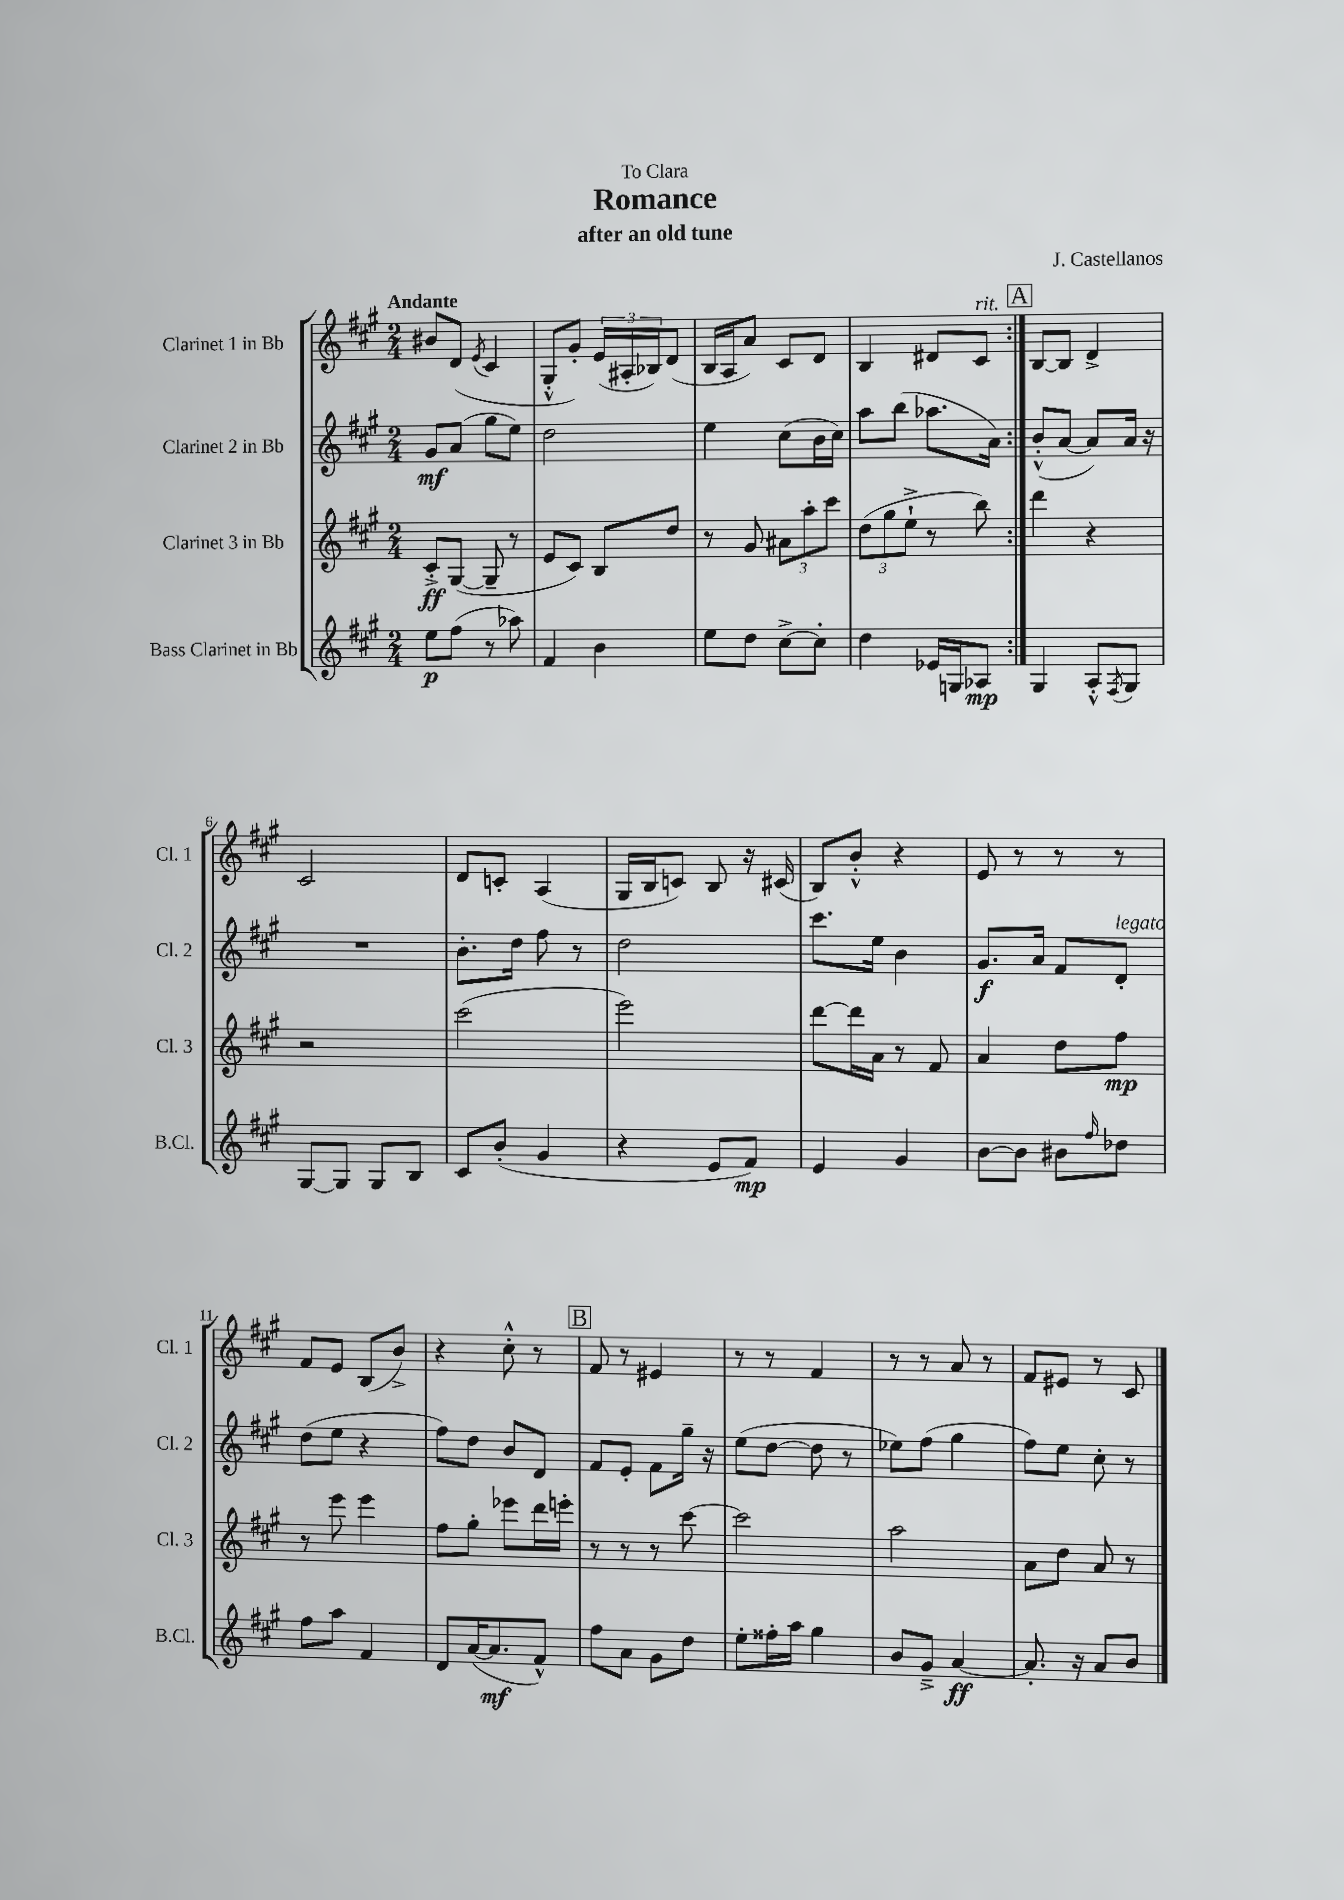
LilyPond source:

\header { title = "Romance" composer = "J. Castellanos" subtitle = "after an old tune" dedication = "To Clara" }
<<
\new StaffGroup <<
\new Staff = "s0" \with { instrumentName = "Clarinet 1 in Bb" shortInstrumentName = "Cl. 1" } {
    \clef treble \key a \major \numericTimeSignature \time 2/4 \tempo "Andante"
    \repeat volta 2 { bis'8 d'8( \acciaccatura { e'8 } cis'4 |
    gis8-.-^ gis'8-.) \tuplet 3/2 { e'16( ais16-. bes16) } d'8( |
    b16 a16 a'8) cis'8 d'8 |
    b4 dis'8 cis'8^\markup { \italic "rit." } | }
    \mark \markup { \box "A" } b8~ b8 d'4-> |
    cis'2 |
    d'8 c'8-. a4( |
    gis16 b16 c'8) b8 r16 cis'16( |
    b8) b'8-.-^ r4 |
    e'8 r8 r8 r8 |
    fis'8 e'8 b8( b'8->) |
    r4 cis''8-.-^ r8 |
    \mark \markup { \box "B" } fis'8 r8 eis'4 |
    r8 r8 fis'4 |
    r8 r8 a'8 r8 |
    fis'8 eis'8 r8 cis'8 \bar "|." |
}
\new Staff = "s1" \with { instrumentName = "Clarinet 2 in Bb" shortInstrumentName = "Cl. 2" } {
    \clef treble \key a \major \numericTimeSignature \time 2/4
    \repeat volta 2 { gis'8\mf a'8( gis''8 e''8) |
    d''2 |
    e''4 cis''8( b'16 cis''16) |
    a''8 b''8( aes''8. a'16) | }
    \mark \markup { \box "A" } b'8-.-^( a'8~ a'8) a'16 r16 |
    R2 |
    b'8.-. d''16 fis''8 r8 |
    d''2 |
    cis'''8. e''16 b'4 |
    gis'8.\f a'16 fis'8 d'8-.^\markup { \italic "legato" } |
    d''8( e''8 r4 |
    fis''8) d''8 b'8 d'8 |
    \mark \markup { \box "B" } fis'8 e'8-. fis'8 gis''16-- r16 |
    e''8( d''8~ d''8 r8 |
    ees''8) fis''8( gis''4 |
    fis''8) e''8 cis''8-. r8 \bar "|." |
}
\new Staff = "s2" \with { instrumentName = "Clarinet 3 in Bb" shortInstrumentName = "Cl. 3" } {
    \clef treble \key a \major \numericTimeSignature \time 2/4
    \repeat volta 2 { cis'8-.->\ff gis8~( gis8-- r8 |
    e'8 cis'8) b8 d''8 |
    r8 gis'8 \tuplet 3/2 { ais'8 a''8-. cis'''8 } |
    \tuplet 3/2 { d''8( gis''8 e''8-!-> } r8 b''8) | }
    \mark \markup { \box "A" } d'''4 r4 |
    r2 |
    cis'''2( |
    e'''2) |
    d'''8~ d'''16 a'16 r8 fis'8 |
    a'4 d''8 fis''8\mp |
    r8 e'''8 e'''4 |
    fis''8 gis''8-. ees'''8 d'''16 e'''16-. |
    \mark \markup { \box "B" } r8 r8 r8 cis'''8~ |
    cis'''2 |
    a''2 |
    a'8 d''8 a'8 r8 \bar "|." |
}
\new Staff = "s3" \with { instrumentName = "Bass Clarinet in Bb" shortInstrumentName = "B.Cl." } {
    \clef treble \key a \major \numericTimeSignature \time 2/4
    \repeat volta 2 { e''8\p fis''8( r8 aes''8) |
    fis'4 b'4 |
    e''8 d''8 cis''8~-> cis''8-. |
    d''4 ees'16 g16 aes8\mp | }
    \mark \markup { \box "A" } gis4 a8-.-^ \acciaccatura { fis8 } gis8 |
    gis8~ gis8 gis8 b8 |
    cis'8 b'8-.( gis'4 |
    r4 e'8 fis'8\mp) |
    e'4 gis'4 |
    b'8~ b'8 bis'8 \grace { fis''16 } des''8 |
    fis''8 a''8 fis'4 |
    d'8 a'16~( a'8.\mf fis'8-^) |
    \mark \markup { \box "B" } fis''8 a'8 gis'8 d''8 |
    e''8-. fisis''16-. a''16 gis''4 |
    b'8 gis'8---> a'4~\ff |
    a'8.-. r16 a'8 b'8 \bar "|." |
}
>>
>>
